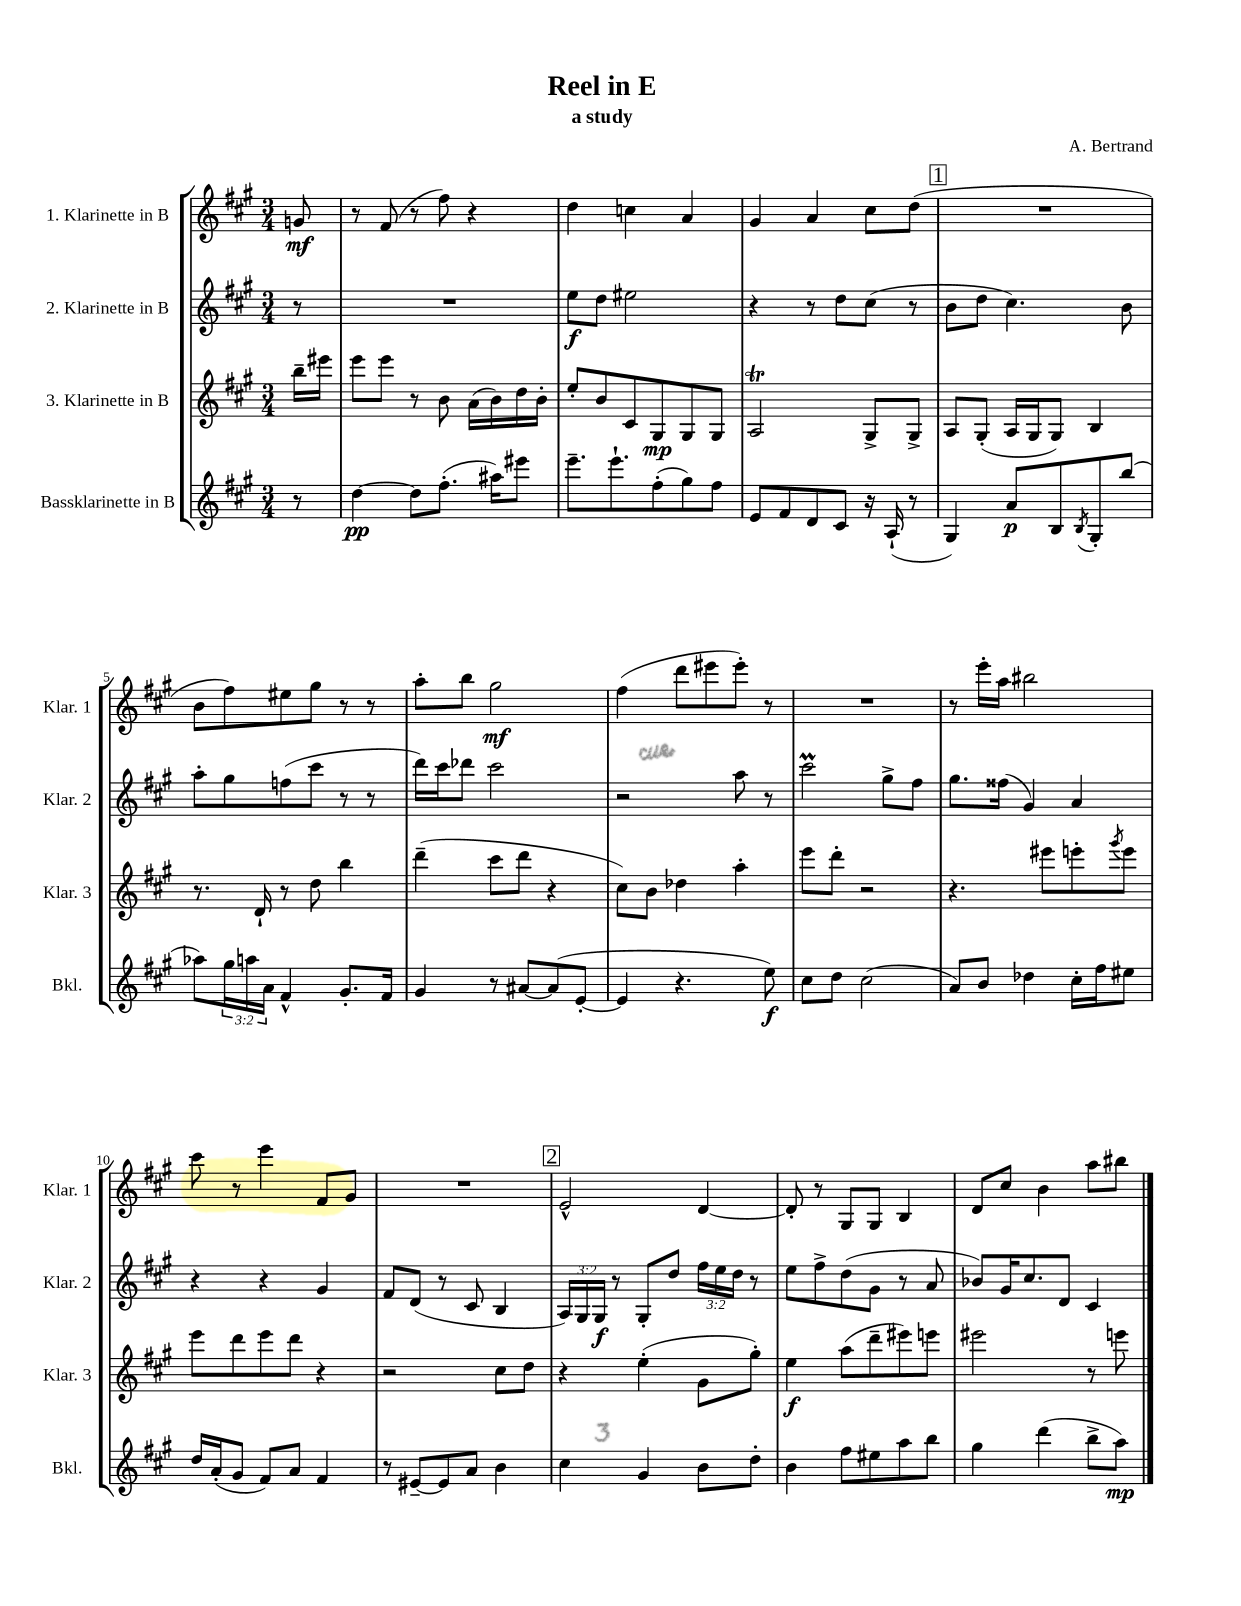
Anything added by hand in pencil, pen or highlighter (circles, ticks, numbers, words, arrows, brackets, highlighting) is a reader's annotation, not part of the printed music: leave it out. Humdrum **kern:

**kern	**dynam	**kern	**dynam	**kern	**dynam	**kern	**dynam
*part4	*part4	*part3	*part3	*part2	*part2	*part1	*part1
*staff4	*staff4	*staff3	*staff3	*staff2	*staff2	*staff1	*staff1
*I"Bassklarinette in B	*	*I"3. Klarinette in B	*	*I"2. Klarinette in B	*	*I"1. Klarinette in B	*
*I'Bkl.	*	*I'Klar. 3	*	*I'Klar. 2	*	*I'Klar. 1	*
*clefG2	*	*clefG2	*	*clefG2	*	*clefG2	*
*k[f#c#g#]	*	*k[f#c#g#]	*	*k[f#c#g#]	*	*k[f#c#g#]	*
*M3/4	*	*M3/4	*	*M3/4	*	*M3/4	*
=	=	=	=	=	=	=	=
8r	.	16bb~\LL	.	8r	.	8gn/	mf
.	.	16eee#X\JJ	.	.	.	.	.
=1	=1	=1	=1	=1	=1	=1	=1
[4dd\	pp	8eee\L	.	2.r	.	8r	.
.	.	8eee\J	.	.	.	(8f#/	.
8dd\L]	.	8r	.	.	.	8r	.
(8.ff#'\J	.	8b\	.	.	.	8ff#\)	.
.	.	(16a\LL	.	.	.	4r	.
16aa#X\KL)	.	16b\)	.	.	.	.	.
8eee#X\J	.	16dd\	.	.	.	.	.
.	.	16b'\JJ	.	.	.	.	.
=2	=2	=2	=2	=2	=2	=2	=2
8.eee~\L	.	8ee'/L	.	8ee\L	f	4dd\	.
.	.	8b/	.	8dd\J	.	.	.
8.eee`\	.	.	.	.	.	.	.
.	.	8c#/	.	2ee#X\	.	4ccn\	.
(8ff#'\	.	8G#/	mp	.	.	.	.
8gg#\)	.	8G#/	.	.	.	4a/	.
8ff#\J	.	8G#/J	.	.	.	.	.
=3	=3	=3	=3	=3	=3	=3	=3
8e/L	.	2AT/	.	4r	.	4g#/	.
8f#/	.	.	.	.	.	.	.
8d/	.	.	.	8r	.	4a/	.
8c#/J	.	.	.	8dd\L	.	.	.
16r	.	8G#^/L	.	(8cc#\J	.	8cc#\L	.
(16A`/	.	.	.	.	.	.	.
8r	.	8G#^/J	.	8r	.	(8dd\J	.
!!LO:REH:place=s1:t=1
=4	=4	=4	=4	=4	=4	=4	=4
4G#/)	.	8A/L	.	8b\L	.	2.r	.
.	.	(8G#'/J	.	8dd\J	.	.	.
8a/L	p	16A/LL	.	4.cc#\)	.	.	.
.	.	16G#/J	.	.	.	.	.
8B/	.	8G#/J)	.	.	.	.	.
8qB/	.	.	.	.	.	.	.
8G#'/	.	4B/	.	.	.	.	.
(8bb/J	.	.	.	8b\	.	.	.
!!LO:LB:g=z
=5	=5	=5	=5	=5	=5	=5	=5
8aa-X\L)	.	8.r	.	8aa'\L	.	8b\L	.
24gg#\L	.	.	.	8gg#\	.	8ff#\)	.
24aan\	.	.	.	.	.	.	.
.	.	16d`/	.	.	.	.	.
24a\JJ	.	.	.	.	.	.	.
4f#^^/	.	8r	.	(8ffn\	.	8ee#X\	.
.	.	8dd\	.	8ccc#\J	.	8gg#\J	.
8.g#'/L	.	4bb\	.	8r	.	8r	.
.	.	.	.	8r	.	8r	.
16f#/Jk	.	.	.	.	.	.	.
=6	=6	=6	=6	=6	=6	=6	=6
4g#/	.	(4ddd~\	.	16ddd\LL)	.	8aa'\L	.
.	.	.	.	16ccc#\J	.	.	.
.	.	.	.	8ddd-X\J	.	8bb\J	.
8r	.	8ccc#\L	.	2ccc#\	.	2gg#\	mf
[8a#X/L	.	8ddd\J	.	.	.	.	.
(8a#/]	.	4r	.	.	.	.	.
[8e'/J	.	.	.	.	.	.	.
=7	=7	=7	=7	=7	=7	=7	=7
4e/]	.	8cc#\L)	.	2r	.	(4ff#\	.
.	.	8b\J	.	.	.	.	.
4.r	.	4dd-X\	.	.	.	8ddd\L	.
.	.	.	.	.	.	8eee#X\	.
.	.	4aa'\	.	8aa\	.	8eee#'\J)	.
8ee\)	f	.	.	8r	.	8r	.
=8	=8	=8	=8	=8	=8	=8	=8
8cc#\L	.	8eee\L	.	2ccc#m\	.	2.r	.
8dd\J	.	8ddd'\J	.	.	.	.	.
(2cc#\	.	2r	.	.	.	.	.
.	.	.	.	8gg#^\L	.	.	.
.	.	.	.	8ff#\J	.	.	.
=9	=9	=9	=9	=9	=9	=9	=9
8a/L)	.	4.r	.	8.gg#\L	.	8r	.
8b/J	.	.	.	.	.	16eee'\LL	.
.	.	.	.	(16ff##X\Jk	.	16aa\JJ	.
4dd-X\	.	.	.	4g#/)	.	2bb#X\	.
.	.	8eee#X\L	.	.	.	.	.
16cc#'\LL	.	8eeen'\	.	4a/	.	.	.
16ff#\J	.	.	.	.	.	.	.
.	.	8qggg#/	.	.	.	.	.
8ee#X\J	.	8eee\J	.	.	.	.	.
!!LO:LB:g=z
=10	=10	=10	=10	=10	=10	=10	=10
16dd/LL	.	8eee\L	.	4r	.	8ccc#\	.
(16a'/J	.	.	.	.	.	.	.
8g#/J	.	8ddd\	.	.	.	8r	.
8f#/L)	.	8eee\	.	4r	.	4eee\	.
8a/J	.	8ddd\J	.	.	.	.	.
4f#/	.	4r	.	4g#/	.	8f#/L	.
.	.	.	.	.	.	8g#/J	.
=11	=11	=11	=11	=11	=11	=11	=11
8r	.	2r	.	8f#/L	.	2.r	.
[8e#X~/L	.	.	.	(8d/J	.	.	.
8e#/]	.	.	.	8r	.	.	.
8a/J	.	.	.	8c#/	.	.	.
4b\	.	8cc#\L	.	4B/	.	.	.
.	.	8dd\J	.	.	.	.	.
!!LO:REH:place=s1:t=2
=12	=12	=12	=12	=12	=12	=12	=12
4cc#\	.	4r	.	24A/LL)	.	2e^^/	.
.	.	.	.	24G#/	.	.	.
.	.	.	.	24G#/JJ	f	.	.
.	.	.	.	8r	.	.	.
4g#/	.	(4ee'\	.	8G#'/L	.	.	.
.	.	.	.	8dd/J	.	.	.
8b\L	.	8g#\L	.	24ff#\LL	.	[4d/	.
.	.	.	.	24ee\	.	.	.
.	.	.	.	24dd\JJ	.	.	.
8dd'\J	.	8gg#'\J)	.	8r	.	.	.
=13	=13	=13	=13	=13	=13	=13	=13
4b\	.	4ee\	f	8ee\L	.	8d'/]	.
.	.	.	.	8ff#^\	.	8r	.
8ff#\L	.	(8aa\L	.	(8dd\	.	8G#/L	.
8ee#X\	.	8ddd~\	.	8g#\J	.	8G#/J	.
8aa\	.	8eee#X\)	.	8r	.	4B/	.
8bb\J	.	8eeen\J	.	8a/	.	.	.
=14	=14	=14	=14	=14	=14	=14	=14
4gg#\	.	2eee#X\	.	8b-X/L)	.	8d/L	.
.	.	.	.	16g#/K	.	8cc#/J	.
.	.	.	.	8.cc#/	.	.	.
(4ddd\	.	.	.	.	.	4b\	.
.	.	.	.	8d/J	.	.	.
8bb^\L	.	8r	.	4c#/	.	8aa\L	.
8aa\J)	mp	8eeen\	.	.	.	8bb#X\J	.
==	==	==	==	==	==	==	==
*-	*-	*-	*-	*-	*-	*-	*-
